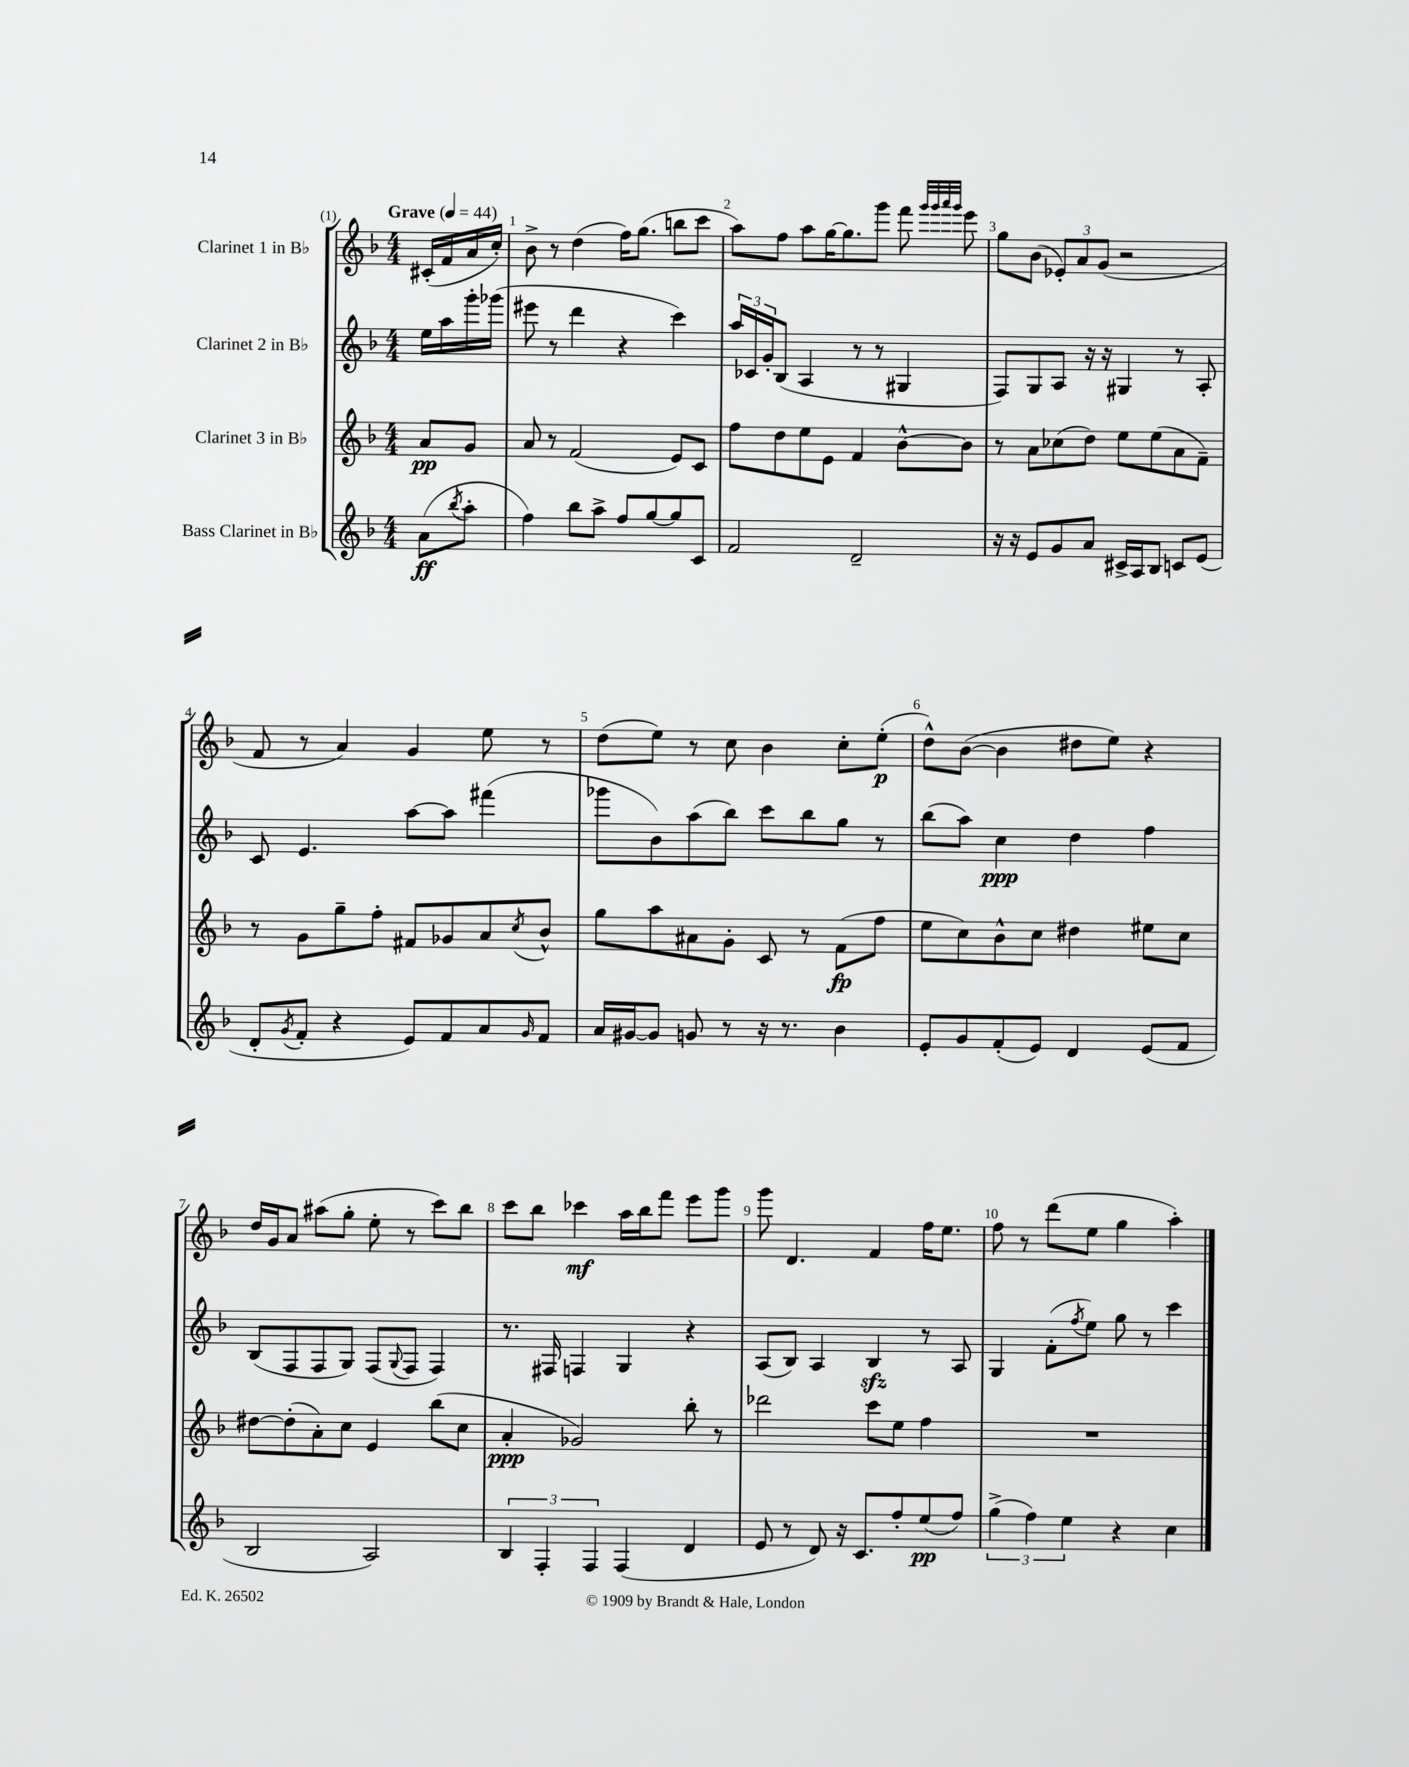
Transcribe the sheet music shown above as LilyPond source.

<<
\new StaffGroup <<
\new Staff = "s0" \with { instrumentName = "Clarinet 1 in Bb" } {
    \clef treble \key f \major \numericTimeSignature \time 4/4 \partial 4 \tempo "Grave" 4 = 44
    cis'16-.( f'16 a'16 c''16-.) |
    bes'8-> r8 d''4( f''16) g''8.( b''8 c'''8 |
    a''8) f''8 a''8 g''16~ g''8. g'''8 f'''8 \grace { g'''32 g'''32 a'''32 g'''32 } e'''8 |
    g''8 bes'8( \tuplet 3/2 { ees'8-.) a'8 g'8( } r2 |
    f'8 r8 a'4) g'4 e''8 r8 |
    d''8( e''8) r8 c''8 bes'4 c''8-. e''8-.\p( |
    d''8-^) bes'8~( bes'4 dis''8 e''8) r4 |
    d''16 g'16 a'8 ais''8( g''8-. e''8-. r8 c'''8) bes''8 |
    c'''8 bes''8 ces'''4\mf a''16 bes''16 f'''8 e'''8 g'''8 |
    g'''8 d'4. f'4 f''16 e''8. |
    f''8 r8 d'''8( e''8 g''4 a''4-.) \bar "|." |
}
\new Staff = "s1" \with { instrumentName = "Clarinet 2 in Bb" } {
    \clef treble \key f \major \numericTimeSignature \time 4/4 \partial 4
    e''16 a''16 g'''16-. ges'''16( |
    eis'''8 r8 d'''4 r4 c'''4) |
    \tuplet 3/2 { a''16 ces'16 g'16-. } bes8( a4 r8 r8 gis4 |
    f8) g8 a8 r16 r16 gis4 r8 a8-. |
    c'8 e'4. a''8~ a''8 fis'''4( |
    ges'''8 bes'8) a''8( bes''8) c'''8 bes''8 g''8 r8 |
    bes''8( a''8) c''4\ppp d''4 f''4 |
    bes8( f8 f8 g8) f8( \appoggiatura { g8 } f8 f4) |
    r8. fis16 f4 g4 r4 |
    a8( bes8) a4 bes4\sfz r8 a8 |
    g4 f'8-.( \acciaccatura { f''8 } e''8) g''8 r8 c'''4 \bar "|." |
}
\new Staff = "s2" \with { instrumentName = "Clarinet 3 in Bb" } {
    \clef treble \key f \major \numericTimeSignature \time 4/4 \partial 4
    a'8\pp g'8 |
    a'8 r8 f'2( e'8) c'8 |
    f''8 d''8 e''8 e'8 f'4 bes'8~-^ bes'8 |
    r8 a'8 ces''8( d''8) e''8 e''8( a'8 f'8--) |
    r8 g'8 g''8-- f''8-. fis'8 ges'8 a'8 \acciaccatura { c''8 } bes'8-^ |
    g''8 a''8 ais'8 g'8-. c'8 r8 f'8\fp( f''8 |
    e''8 c''8) bes'8-^ c''8 dis''4 eis''8 c''8 |
    dis''8~ dis''8-.( a'8-.) c''8 e'4 bes''8( c''8 |
    a'4-.\ppp ges'2) bes''8-. r8 |
    des'''2 c'''8 e''8 f''4 |
    R1 \bar "|." |
}
\new Staff = "s3" \with { instrumentName = "Bass Clarinet in Bb" } {
    \clef treble \key f \major \numericTimeSignature \time 4/4 \partial 4
    a'8\ff( \acciaccatura { bes''8 } a''8-. |
    f''4) bes''8 a''8-> f''8 g''8~ g''8 c'8 |
    f'2 d'2-- |
    r16 r16 e'8 g'8 a'8 cis'16-> a16 bes8 c'8 e'8( |
    d'8-. \acciaccatura { g'8 } f'8-. r4 e'8) f'8 a'8 \grace { g'16 } f'8 |
    a'16 gis'16~ gis'8 g'8 r8 r16 r8. bes'4 |
    e'8-. g'8 f'8-.( e'8) d'4 e'8( f'8 |
    bes2 a2) |
    \tuplet 3/2 { bes4 f4-. f4 } f4( d'4 |
    e'8 r8 d'8) r16 c'8. f''8-. e''8\pp( f''8) |
    \tuplet 3/2 { g''4->( f''4) e''4 } r4 c''4 \bar "|." |
}
>>
>>
\layout { \context { \Score \override BarNumber.break-visibility = ##(#f #t #t) barNumberVisibility = #all-bar-numbers-visible } }
